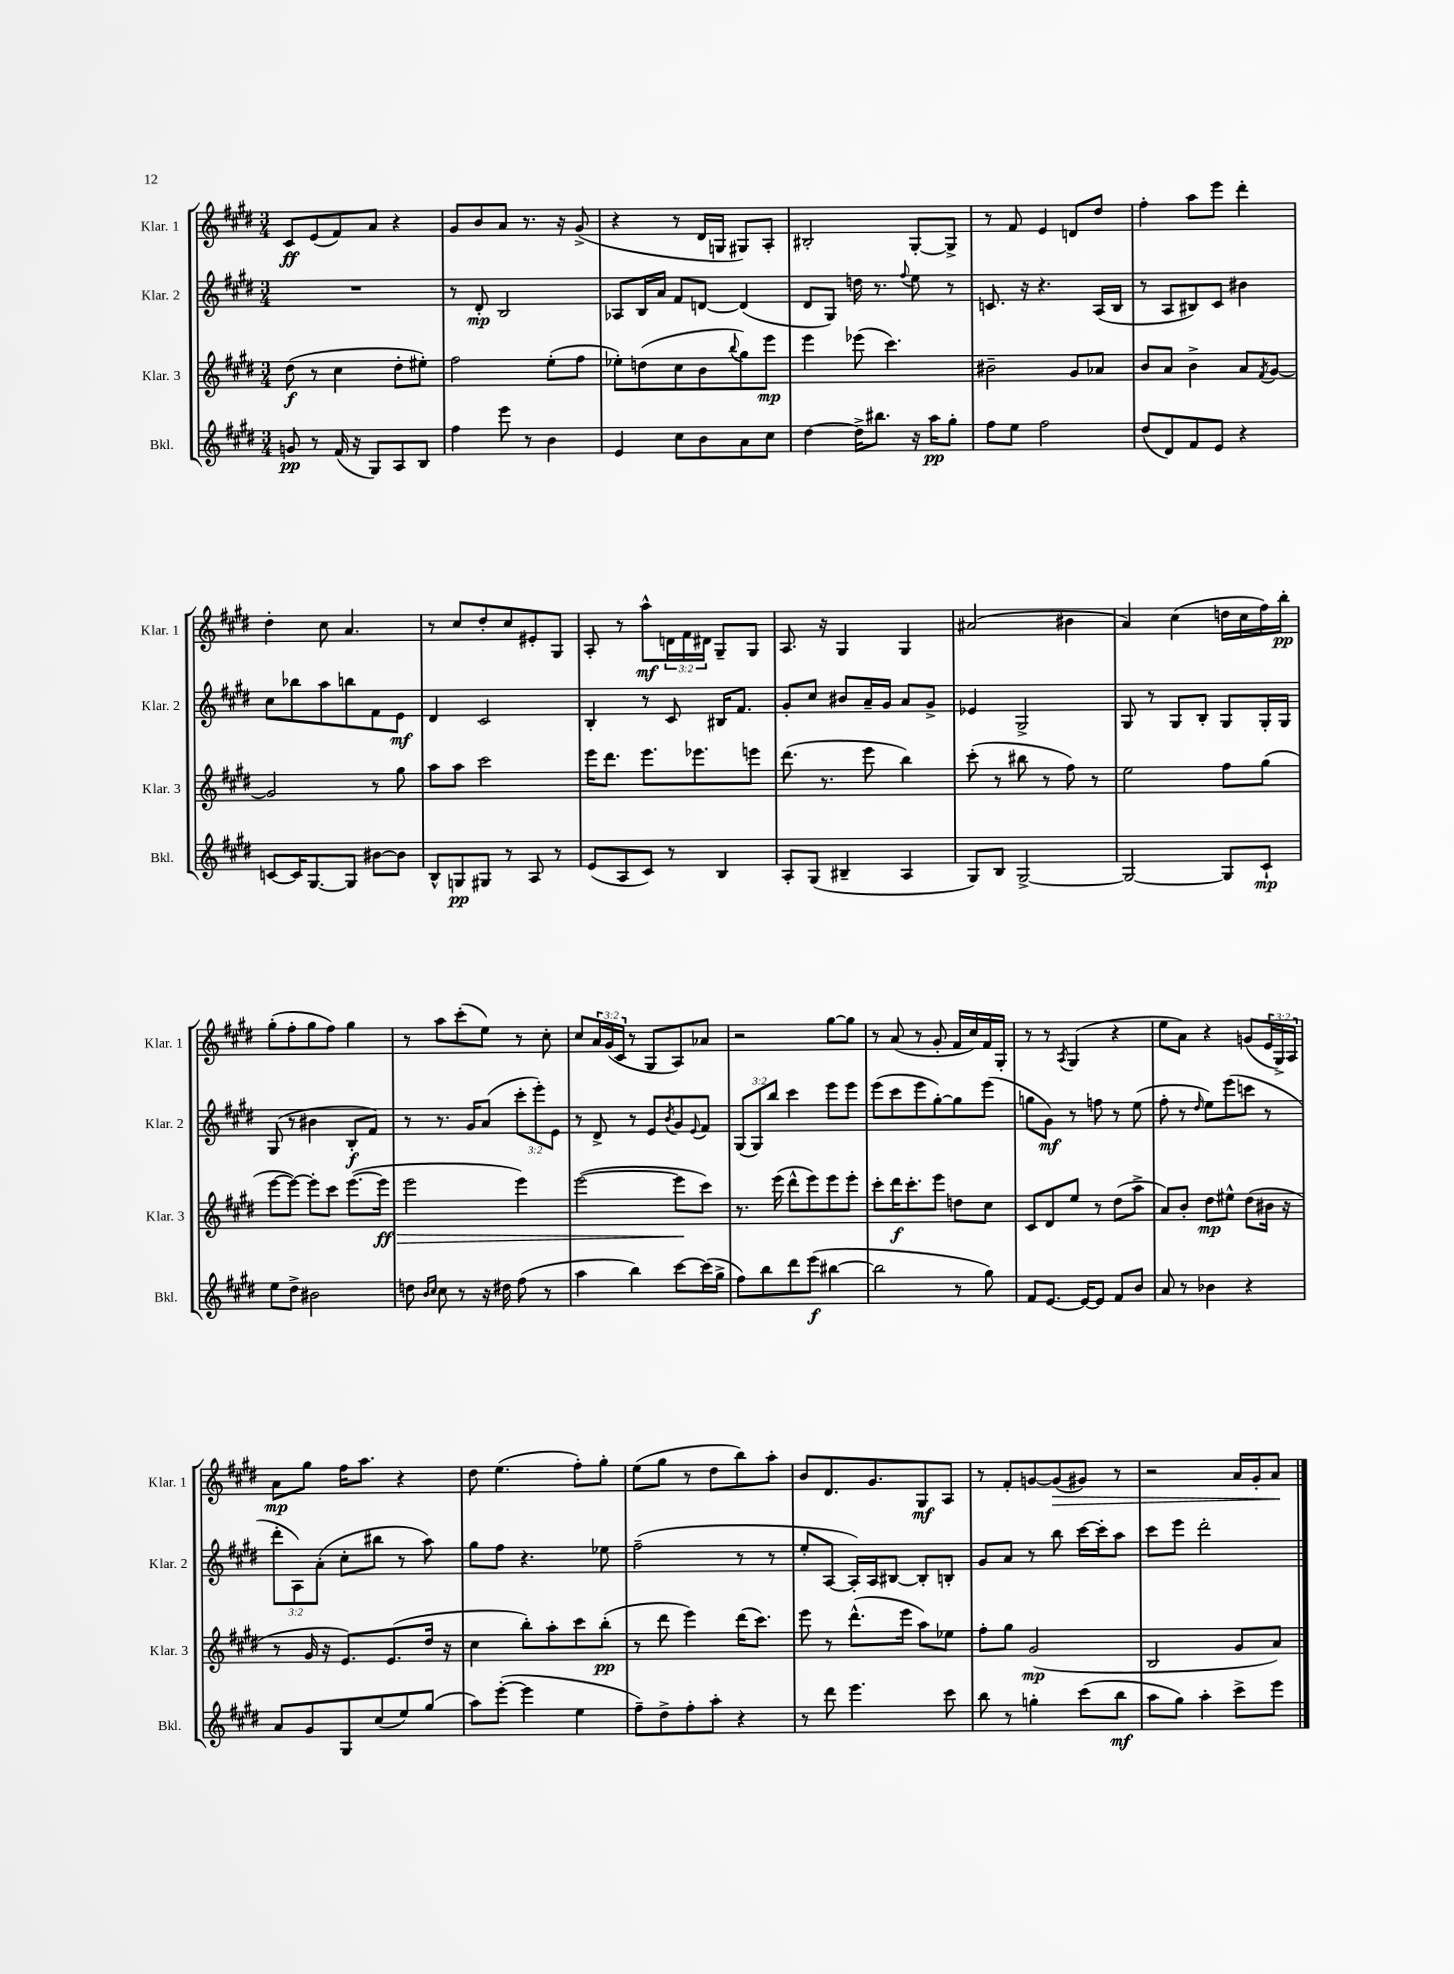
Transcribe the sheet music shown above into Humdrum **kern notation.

**kern	**dynam	**kern	**dynam	**kern	**dynam	**kern	**dynam
*part4	*part4	*part3	*part3	*part2	*part2	*part1	*part1
*staff4	*staff4	*staff3	*staff3	*staff2	*staff2	*staff1	*staff1
*I"Bkl.	*	*I"Klar. 3	*	*I"Klar. 2	*	*I"Klar. 1	*
*I'Bkl.	*	*I'Klar. 3	*	*I'Klar. 2	*	*I'Klar. 1	*
*clefG2	*	*clefG2	*	*clefG2	*	*clefG2	*
*k[f#c#g#d#]	*	*k[f#c#g#d#]	*	*k[f#c#g#d#]	*	*k[f#c#g#d#]	*
*M3/4	*	*M3/4	*	*M3/4	*	*M3/4	*
=1	=1	=1	=1	=1	=1	=1	=1
8gn/	pp	(8dd#\	f	2.r	.	8c#/L	ff
8r	.	8r	.	.	.	(8e/	.
(16f#/	.	4cc#\	.	.	.	8f#/)	.
16r	.	.	.	.	.	.	.
8G#/L)	.	.	.	.	.	8a/J	.
8A/	.	8dd#'\L	.	.	.	4r	.
8B/J	.	8ee#X'\J)	.	.	.	.	.
=2	=2	=2	=2	=2	=2	=2	=2
4ff#\	.	2ff#\	.	8r	.	8g#/L	.
.	.	.	.	8d#'/	mp	8b/	.
8eee\	.	.	.	2B/	.	8a/J	.
8r	.	.	.	.	.	8.r	.
4b\	.	(8ee'\L	.	.	.	.	.
.	.	.	.	.	.	16r	.
.	.	8ff#\J	.	.	.	(8g#^/	.
=3	=3	=3	=3	=3	=3	=3	=3
4e/	.	8ee-X'\L)	.	8A-X/L	.	4r	.
.	.	(8ddn\	.	16B/L	.	.	.
.	.	.	.	16a/JJ	.	.	.
8cc#\L	.	8cc#\	.	8f#/L	.	8r	.
8b\	.	8b\	.	[8dn/J	.	16d#/LL	.
.	.	.	.	.	.	16Gn/JJ	.
.	.	8qqbb/	.	.	.	.	.
8a\	.	8gg#\)	.	(4d/]	.	8G#X/L)	.
8cc#\J	.	8eee\J	mp	.	.	8A'/J	.
=4	=4	=4	=4	=4	=4	=4	=4
[4dd#\	.	4eee\	.	8d#/L	.	2B#X'/	.
.	.	.	.	8G#/J)	.	.	.
16dd#^\KL]	.	(8eee-X\	.	16ddn\	.	.	.
8.bb#X\J	.	.	.	8.r	.	.	.
.	.	4.ccc#\)	.	.	.	.	.
.	.	.	.	8qqff#/	.	.	.
16r	.	.	.	8ee\	.	[8G#'/L	.
16aa\KL	pp	.	.	.	.	.	.
8gg#'\J	.	.	.	8r	.	8G#^/J]	.
=5	=5	=5	=5	=5	=5	=5	=5
8ff#\L	.	2b#X~\	.	8.cn/	.	8r	.
8ee\J	.	.	.	.	.	8f#/	.
.	.	.	.	16r	.	.	.
2ff#\	.	.	.	4.r	.	4e/	.
.	.	8g#/L	.	.	.	8dn/L	.
.	.	8a-X/J	.	(16A/LL	.	8dd#/J	.
.	.	.	.	16B/JJ	.	.	.
=6	=6	=6	=6	=6	=6	=6	=6
(8dd#/L	.	8b/L	.	8r	.	4ff#'\	.
8d#/)	.	8a/J	.	8A/L	.	.	.
8f#/	.	4b^\	.	8B#X/)	.	8aa\L	.
8e/J	.	.	.	8c#/J	.	8eee\J	.
4r	.	8a/L	.	4b#X\	.	4ddd#'\	.
.	.	8qf#/	.	.	.	.	.
.	.	[8g#/J	.	.	.	.	.
!!LO:LB:g=z
=7	=7	=7	=7	=7	=7	=7	=7
[8cn/L	.	2g#/]	.	8cc#\L	.	4dd#'\	.
16c/K]	.	.	.	8bb-X\	.	.	.
[8.G#/	.	.	.	.	.	.	.
.	.	.	.	8aa\	.	8cc#\	.
8G#/J]	.	.	.	8bbn\	.	4.a/	.
[8b#X\L	.	8r	.	8f#\	.	.	.
8b#\J]	.	8gg#\	.	8e\J	mf	.	.
=8	=8	=8	=8	=8	=8	=8	=8
8B^^/L	.	8aa\L	.	4d#/	.	8r	.
8Gn/	pp	8aa\J	.	.	.	8cc#/L	.
8G#X/J	.	2ccc#\	.	2c#/	.	8dd#'/	.
8r	.	.	.	.	.	8cc#/	.
8A/	.	.	.	.	.	8e#X'/	.
8r	.	.	.	.	.	8G#/J	.
=9	=9	=9	=9	=9	=9	=9	=9
(8e/L	.	16eee\KL	.	4B'/	.	8A'/	.
.	.	8.ddd#\J	.	.	.	.	.
8A/	.	.	.	.	.	8r	.
8c#/J)	.	8.eee\L	.	8r	.	8aa^^\L	mf
8r	.	.	.	8c#/	.	24dn\L	.
.	.	.	.	.	.	24f#\	.
.	.	8.eee-X\	.	.	.	.	.
.	.	.	.	.	.	24d#X\JJ	.
4B/	.	.	.	16B#X/KL	.	8G#~/L	.
.	.	.	.	8.f#/J	.	.	.
.	.	8eeen\J	.	.	.	8G#/J	.
=10	=10	=10	=10	=10	=10	=10	=10
8A'/L	.	(8.ddd#\	.	8g#'/L	.	8.A/	.
(8G#/J	.	.	.	8cc#/J	.	.	.
.	.	8.r	.	.	.	16r	.
4B#X~/	.	.	.	8b#X/L	.	4G#/	.
.	.	8eee\	.	16a~/L	.	.	.
.	.	.	.	16g#/JJ	.	.	.
4A/	.	4bb\)	.	8a/L	.	4G#/	.
.	.	.	.	8g#^/J	.	.	.
=11	=11	=11	=11	=11	=11	=11	=11
8G#/L)	.	(8ccc#'\	.	4e-X/	.	(2a#X/	.
8B/J	.	8r	.	.	.	.	.
[2G#^/	.	8bb#X\	.	2G#^/	.	.	.
.	.	8r	.	.	.	.	.
.	.	8ff#\)	.	.	.	4b#X\	.
.	.	8r	.	.	.	.	.
=12	=12	=12	=12	=12	=12	=12	=12
2G#/_	.	2ee\	.	8G#/	.	4a/)	.
.	.	.	.	8r	.	.	.
.	.	.	.	8G#/L	.	(4cc#\	.
.	.	.	.	8B'/J	.	.	.
8G#/L]	.	8ff#\L	.	8G#/L	.	16ddn\LL	.
.	.	.	.	.	.	16cc#\	.
8c#`/J	mp	(8gg#\J	.	16G#'/L	.	16ff#\)	.
.	.	.	.	16G#/JJ	.	16bb'\JJ	pp
!!LO:LB:g=z
=13	=13	=13	=13	=13	=13	=13	=13
8ee\L	.	[8eee\L	.	(8G#/	.	(8gg#'\L	.
8dd#^\J	.	8eee\J_)	.	8r	.	8ff#'\	.
2b#X\	.	8eee'\L]	.	4b#X\	.	8gg#\	.
.	.	8ccc#\J	.	.	.	8ff#\J)	.
.	.	([8.eee\L	.	8B'/L	f	4gg#\	.
.	.	.	.	8f#/J)	.	.	.
!	!	!	!LO:HP:b	!	!	!	!
.	.	16eee\Jk]	> ff	.	.	.	.
=14	=14	=14	=14	=14	=14	=14	=14
8ddn\	.	2eee\	.	8r	.	8r	.
16qqb/LL	.	.	.	.	.	.	.
16qqcc#/JJ	.	.	.	.	.	.	.
8cc#\	.	.	.	8.r	.	8aa\L	.
8r	.	.	.	.	.	(8ccc#'\	.
.	.	.	.	16g#/KL	.	.	.
16r	.	.	.	(8a/J	.	8ee\J)	.
16dd#X\	.	.	.	.	.	.	.
(8ff#\	.	4eee\)	.	12ccc#'\L	.	8r	.
.	.	.	.	12eee'\)	.	.	.
8r	.	.	.	.	.	8cc#'\	.
.	.	.	.	12e\J	.	.	.
=15	=15	=15	=15	=15	=15	=15	=15
4aa\	.	([2eee\	.	8r	.	8cc#/L	.
.	.	.	.	8d#^/	.	24a/L	.
.	.	.	.	.	.	(24g#/	.
.	.	.	.	.	.	24c#/JJ	.
4bb\)	.	.	.	8r	.	8r	.
.	.	.	.	8e/L	.	8G#/L	.
.	.	.	.	8qb/	.	.	.
[8ccc#\L	.	8eee\L]	.	8g#/	.	8A/)	.
.	.	.	.	8qqe/	.	.	.
(16ccc#\L]	.	8ccc#\J)	]	8f#/J	.	8a-X/J	.
16gg#^\JJ	.	.	.	.	.	.	.
=16	=16	=16	=16	=16	=16	=16	=16
8ff#\L)	.	8.r	.	(12G#/L	.	2r	.
.	.	.	.	12G#/)	.	.	.
8bb\	.	.	.	.	.	.	.
.	.	.	.	12bb/J	.	.	.
.	.	(16eee\	.	.	.	.	.
8ddd#\	.	8ddd#^^\L	.	4ccc#\	.	.	.
(8eee\J	f	8eee\)	.	.	.	.	.
[4bb#X\	.	8eee\	.	8eee\L	.	[8gg#\L	.
.	.	8eee'\J	.	8eee\J	.	8gg#\J]	.
=17	=17	=17	=17	=17	=17	=17	=17
2bb#\]	.	8ccc#'\L	.	(8eee\L	.	8r	.
.	.	16ddd#\K	f	8ccc#\	.	(8a/	.
.	.	8.ccc#'\	.	.	.	.	.
.	.	.	.	8eee\	.	8r	.
.	.	8eee\J	.	[8gg#'\)	.	8g#'/	.
8r	.	8ddn\L	.	8gg#\]	.	16f#/LL	.
.	.	.	.	.	.	16cc#/)	.
8gg#\)	.	8cc#\J	.	(8eee\J	.	16f#/	.
.	.	.	.	.	.	16G#'/JJ	.
=18	=18	=18	=18	=18	=18	=18	=18
8f#/L	.	8c#/L	.	8ggn\L	.	8r	.
[8.e/J	.	8d#/	.	8g#\J)	mf	8r	.
.	.	.	.	.	.	8qA/	.
.	.	8ee/J	.	8r	.	(4G#/	.
16e/KL_	.	.	.	.	.	.	.
8e/J]	.	8r	.	8ffn\	.	.	.
8f#/L	.	(8dd#\L	.	8r	.	4r	.
8b/J	.	8aa^\J	.	(8ee\	.	.	.
=19	=19	=19	=19	=19	=19	=19	=19
8a/	.	8a/L)	.	8ff#'\	.	8ee\L	.
8r	.	8b'/J	.	8r	.	8a\J)	.
.	.	.	.	16qqdd#/	.	.	.
4b-X\	.	8dd#\L	mp	8ee\L)	.	4r	.
.	.	8ee#X^^\J	.	(8eee\	.	.	.
4r	.	(8dd#\L	.	8cccn\J	.	(8gn/L	.
.	.	16b#X\Jk	.	8r	.	24e/L	.
.	.	.	.	.	.	24G#^/)	.
.	.	16r	.	.	.	.	.
.	.	.	.	.	.	24A/JJ	.
!!LO:LB:g=z
=20	=20	=20	=20	=20	=20	=20	=20
8a/L	.	8r	.	12ddd#'\L	.	8a\L	mp
.	.	.	.	12A\)	.	.	.
8g#/	.	16g#/	.	.	.	8gg#\J	.
.	.	.	.	(12a'\J	.	.	.
.	.	16r	.	.	.	.	.
8G#/	.	8.e/L)	.	8cc#'\L	.	16ff#\KL	.
.	.	.	.	.	.	8.aa\J	.
(8cc#/	.	.	.	8bb#X\J	.	.	.
.	.	(8.e/	.	.	.	.	.
8ee/)	.	.	.	8r	.	4r	.
(8gg#/J	.	16dd#/Jk	.	8aa\)	.	.	.
.	.	16r	.	.	.	.	.
=21	=21	=21	=21	=21	=21	=21	=21
8aa\L)	.	4cc#\	.	8gg#\L	.	8dd#\	.
([8eee'\J	.	.	.	8ff#\J	.	(4.ee\	.
4eee\]	.	8bb'\L)	.	4.r	.	.	.
.	.	8aa'\	.	.	.	.	.
4ee\	.	8ccc#\	.	.	.	8ff#'\L)	.
.	.	(8bb'\J	pp	8ee-X\	.	8gg#'\J	.
=22	=22	=22	=22	=22	=22	=22	=22
8ff#~\L)	.	8r	.	(2ff#~\	.	(8ee\L	.
8dd#^\	.	8ddd#\	.	.	.	8gg#\J	.
8ff#'\	.	4eee\)	.	.	.	8r	.
8aa'\J	.	.	.	.	.	8dd#\L	.
4r	.	(16ddd#\KL	.	8r	.	8bb\)	.
.	.	8.ccc#\J)	.	.	.	.	.
.	.	.	.	8r	.	8aa'\J	.
=23	=23	=23	=23	=23	=23	=23	=23
8r	.	8eee\	.	8ee'/L	.	8b/L	.
8ddd#\	.	8r	.	[8A/J	.	8.d#/	.
4.eee\	.	(8.ddd#^^\L	.	16A'/LL])	.	.	.
.	.	.	.	16A/J	.	8.g#/	.
.	.	.	.	[8B#X/J	.	.	.
.	.	16eee\Jk	.	.	.	.	.
.	.	8aa\L)	.	8B#'/L]	.	8G#/	mf
8ccc#\	.	8ee-X\J	.	8Bn'/J	.	8A/J	.
=24	=24	=24	=24	=24	=24	=24	=24
8bb\	.	8ff#'\L	.	8g#/L	.	8r	.
8r	.	8gg#\J	.	8a/J	.	8f#'/L	.
4ggn'\	.	(2g#/	mp	8r	.	[8gn/	.
!	!	!	!	!	!	!	!LO:HP:b
.	.	.	.	8bb\	.	(8g/]	>
(8ccc#\L	.	.	.	[16ccc#\LL	.	8g#X/J)	.
.	.	.	.	16ccc#'\J]	.	.	.
8bb\J	mf	.	.	8aa\J	.	8r	.
=25	=25	=25	=25	=25	=25	=25	=25
8aa\L	.	2B/	.	8ccc#\L	.	2r	.
8gg#\J)	.	.	.	8eee\J	.	.	.
4aa'\	.	.	.	2ddd#'\	.	.	.
8ccc#^\L	.	8g#/L	.	.	.	16a/LL	.
.	.	.	.	.	.	16g#'/J	.
8eee\J	.	8a/J)	.	.	.	8a/J	.
.	.	.	.	.	.	.	]
==	==	==	==	==	==	==	==
*-	*-	*-	*-	*-	*-	*-	*-
